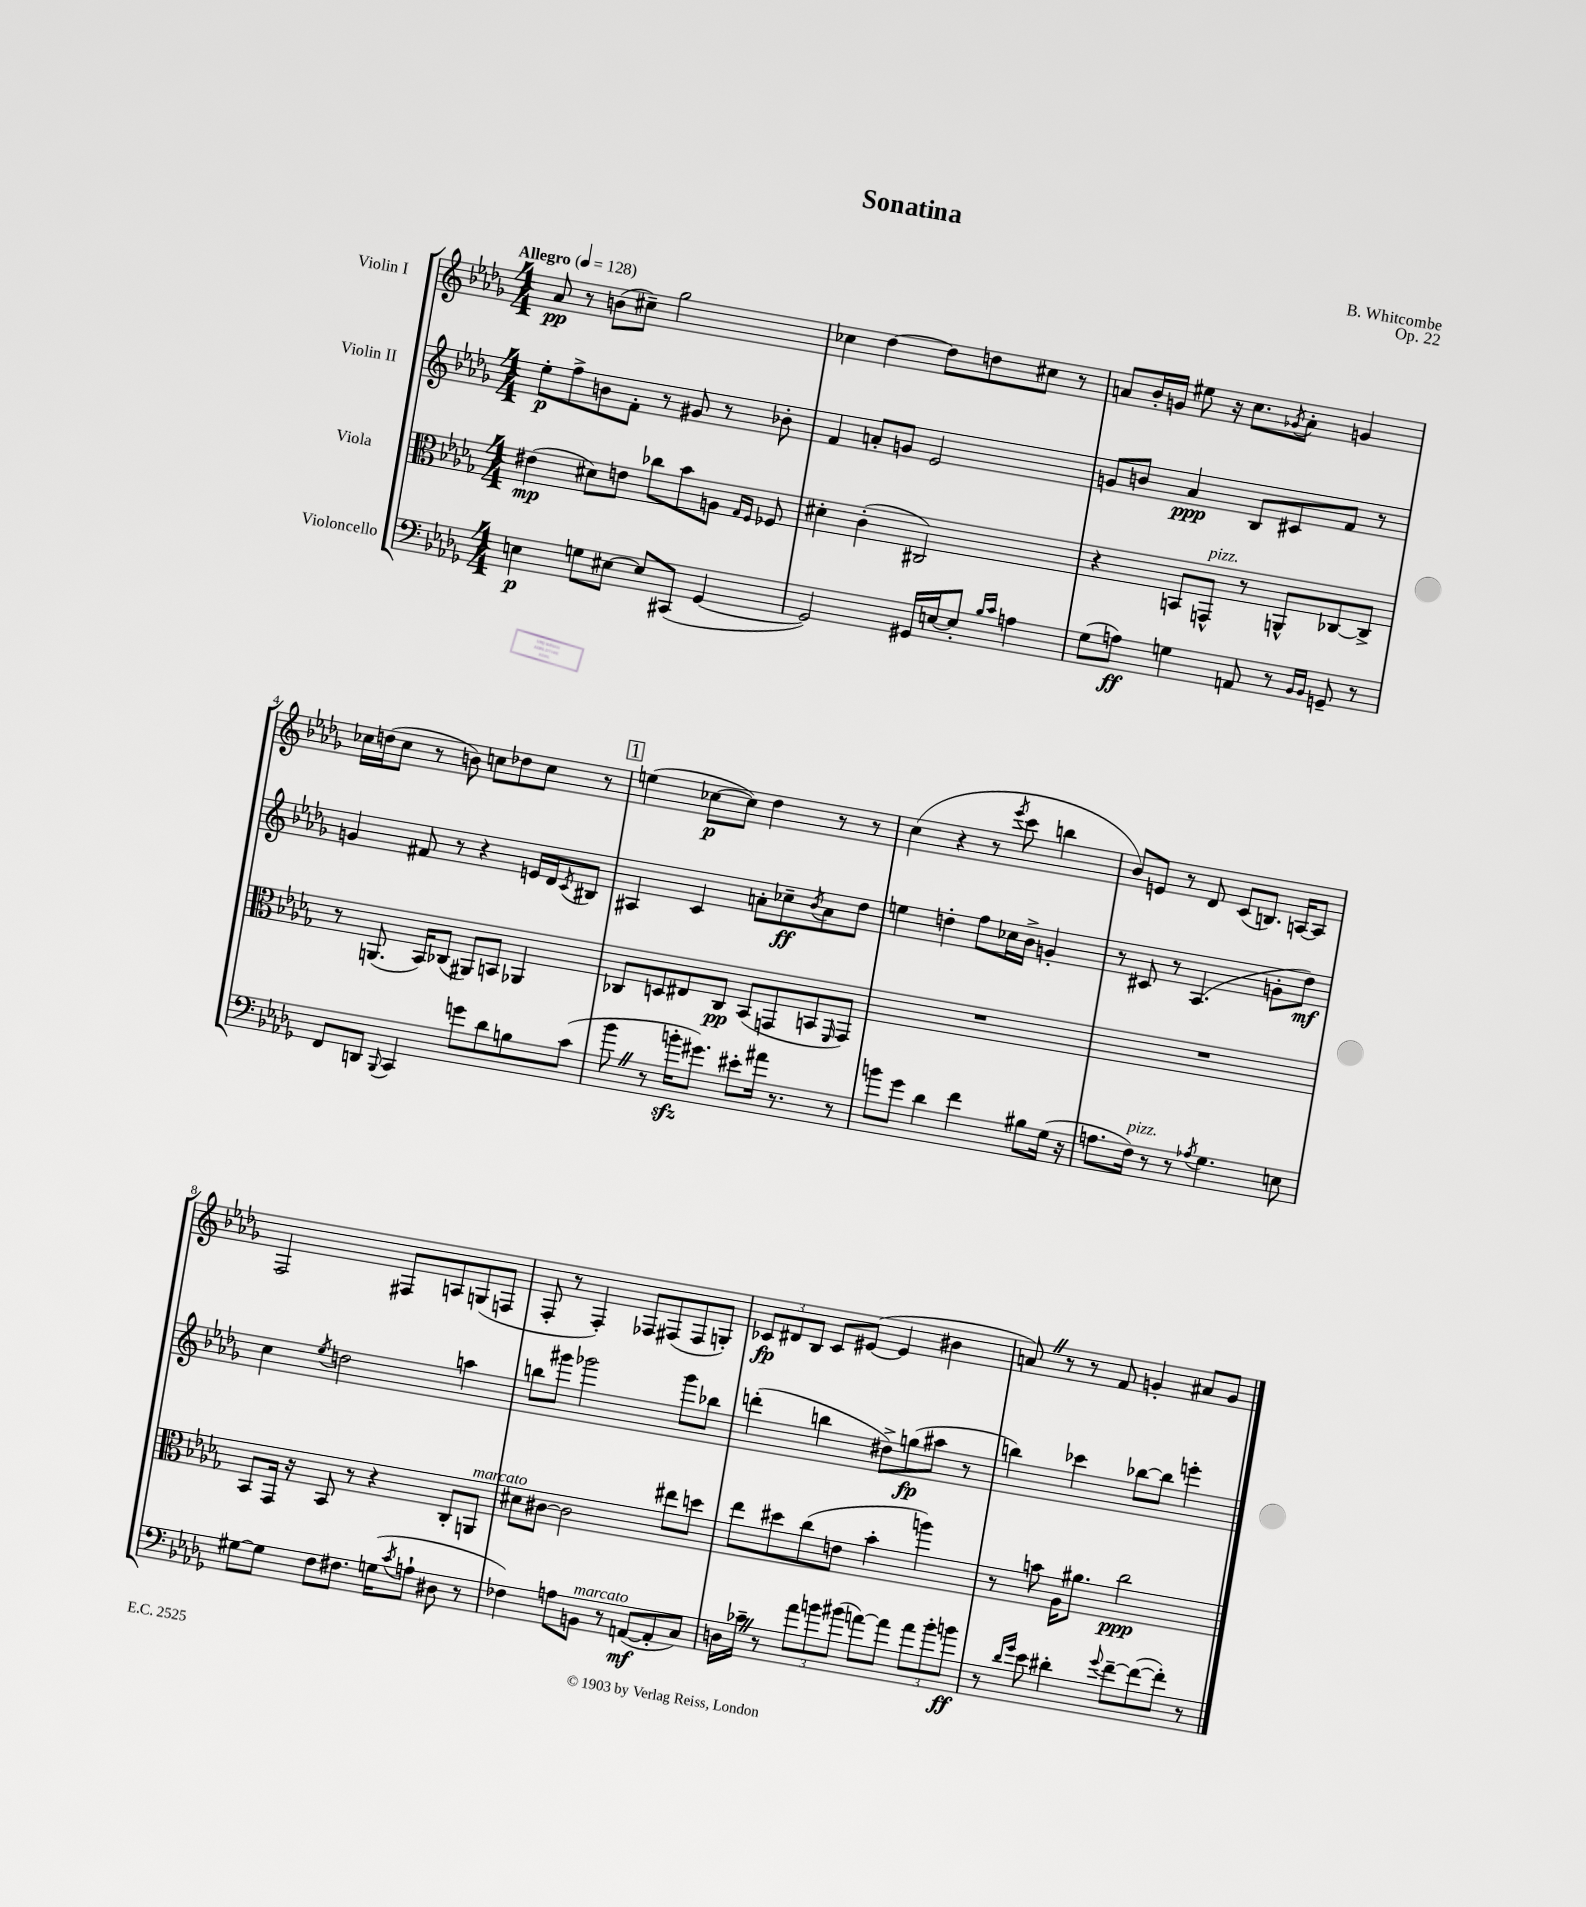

**kern	**kern	**kern	**kern
*staff4	*staff3	*staff2	*staff1
*clefF4	*clefC3	*clefG2	*clefG2
*k[b-e-a-d-g-]	*k[b-e-a-d-g-]	*k[b-e-a-d-g-]	*k[b-e-a-d-g-]
*M4/4	*M4/4	*M4/4	*M4/4
*MM128	*MM128	*MM128	*MM128
4E	(4e#	8ee-'	8a-
.	.	8ff^	8r
8G	8d#)	8b	(8b
[8E#	8e	8f'	8cc#~)
8E#]	8cc-	8r	2gg-
(8CC#	8b-	8g#	.
[4GG-	8A	8r	.
.	16qqG-	.	.
.	16qqF	.	.
.	8F-	8b-'	.
=	=	=	=
2GG-])	4d#'	4f	4cc-
.	(4c'	8a'	[4dd-
.	.	8g	.
16GG#	2C#)	2e-	8dd-]
[16E	.	.	.
8E']	.	.	8dd
16qqB-	.	.	.
16qqc	.	.	.
4A	.	.	8cc#
.	.	.	8r
=	=	=	=
(8G-	4r	8g	8a
8A)	.	8b	16b-'
.	.	.	16g
4G	8BB	4a-	8ee#
.	8GG^^	.	16r
.	.	.	8.cc
8AA	8r	8B-	.
.	.	.	8qg-
8r	8AA^^	8c#	8a'
16qqBB-	.	.	.
16qqBB-	.	.	.
8GG~	[8C-	8f	4g
8r	8C-^]	8r	.
=	=	=	=
8FF	8r	4g	16cc-
.	.	.	(16dd
8DD	(8.AA	.	8cc-
8qqBBB-	.	.	.
4CC	.	8f#	8r
.	16BB-)	.	.
.	(8C-	8r	8b)
8g	8AA#)	4r	8cc
8d-	8BB	.	8dd-
8B	4AA-	16e	8cc
.	.	16d-	.
.	.	8qc	.
(8c	.	8B#	8r
=	=	=	=
8b-	8C-	4A#	(4ee
8r	8D	.	.
16b'	8E#	4c	[8cc-
8.g#)	.	.	.
.	8C-	.	8cc-])
8e#'	(8BB-	8a'	4dd-
16a#	8GG	8cc-~	.
8.r	.	.	.
.	.	8qb-	.
.	8BB	8a	8r
.	16qqFF	.	.
8r	8GG)	8dd-	8r
=	=	=	=
8b	1r	4ee	(4cc
8g-	.	.	.
4d-	.	4dd'	4r
4f	.	8ff	8r
.	.	.	8qeee-
.	.	16cc-	8ccc
.	.	16b-^	.
8B#	.	4g'	4bb
(16G-	.	.	.
16r	.	.	.
=	=	=	=
8.A	1r	8r	8b-)
.	.	8c#	8e
16F)	.	.	.
8r	.	8r	8r
8r	.	(4.A-	8d-
8qA-	.	.	.
4.G-	.	.	(8c
.	.	.	8.B)
.	.	8g'	.
.	.	.	[16A
8E	.	8dd-)	8A]
=	=	=	=
[8G#	8BB-	4cc	2F
8G#]	16GG-	.	.
.	16r	.	.
.	.	8qee-	.
8F	8BB-	2dd	.
8.F#	8r	.	.
.	4r	.	8F#
(16G	.	.	.
8qc	.	.	.
8A`	.	.	8A
8D#	8C'	4aa	(8G
8r	8AA	.	8F
=	=	=	=
4F-)	8d#	8bb	8F'
.	[8c#	8ggg#	8r
8A	2c#]	2ggg-	4F')
8BB	.	.	.
8r	.	.	8F-
([8AA	.	.	(8F#
8AA']	8ee#	8ggg-	8F#
8C)	8dd	8bb-	8G')
=	=	=	=
16D	8ee-	(4ddd'	12c-
16c-~	.	.	.
.	.	.	12d#
8r	8dd#	.	.
.	.	.	12B-
12a-	(8cc	4bb	8c-
12b	.	.	.
.	8e	.	([8e#
(12b#	.	.	.
[8a)	4b-'	8dd#^)	4e#]
8a]	.	(8gg	.
12a	4aa)	8aa#	4b#
12b#'	.	.	.
.	.	8r	.
12b	.	.	.
=	=	=	=
8r	8r	4bb)	8a)
16qqd-	.	.	.
16qqg-	.	.	.
8e-	8b	.	8r
4d#'	16A-	4ccc-	8r
.	8.a#	.	.
.	.	.	8f
8qqg-	.	.	.
[8f~	2cc	[8bb-	4g'
(8f_	.	8bb-]	.
8f'])	.	4eee'	8a#
8r	.	.	8g
==	==	==	==
*-	*-	*-	*-
